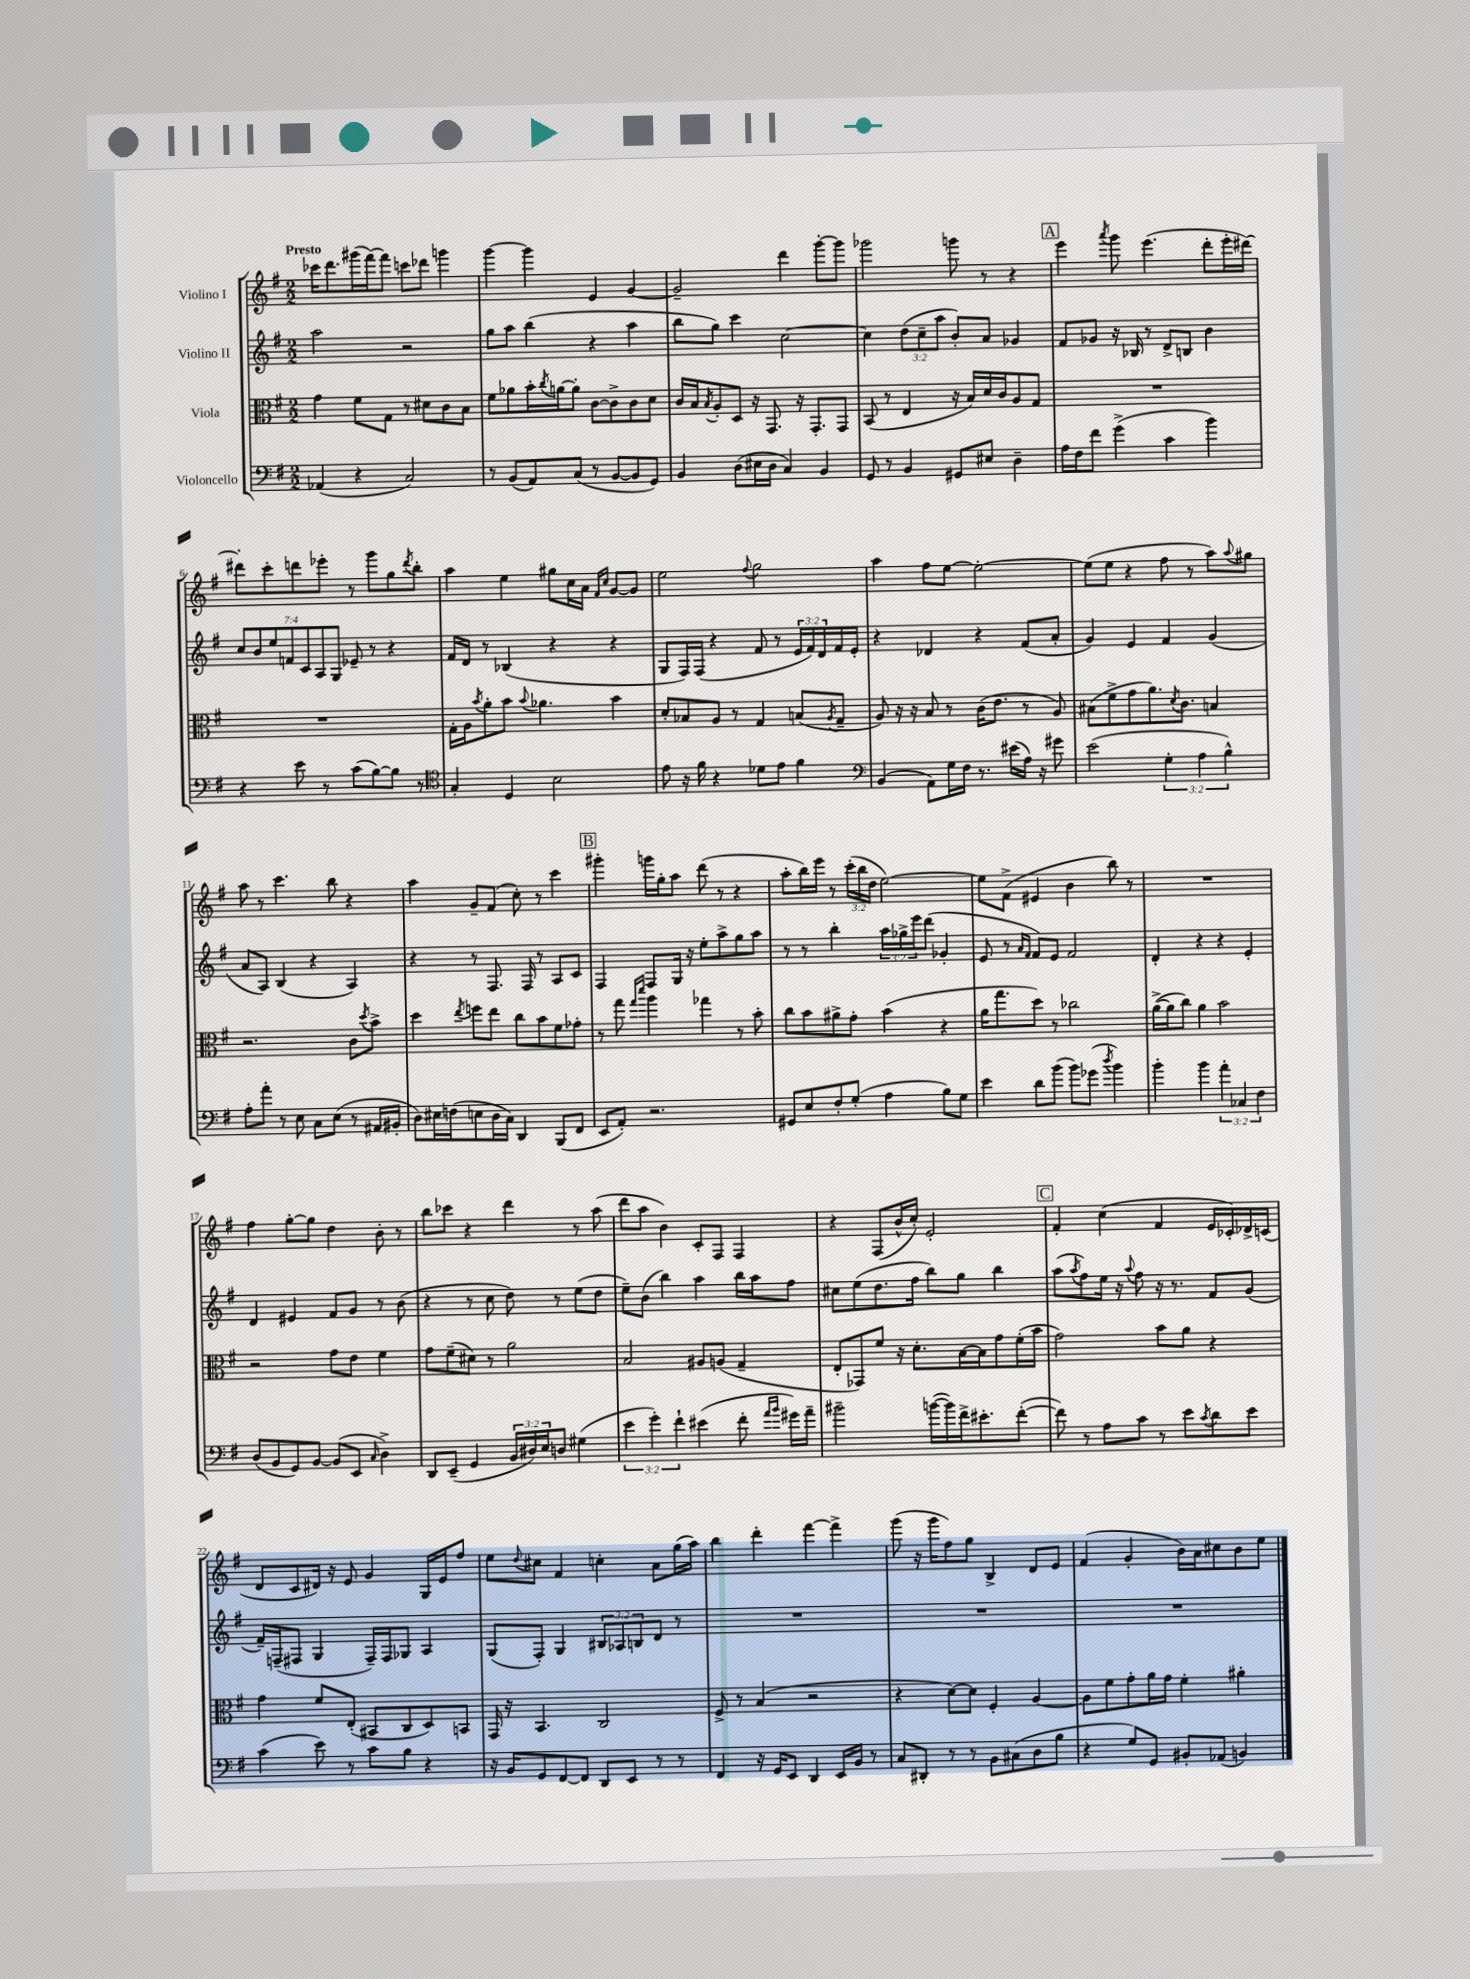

**kern	**kern	**kern	**kern
*part4	*part3	*part2	*part1
*staff4	*staff3	*staff2	*staff1
*I"Violoncello	*I"Viola	*I"Violino II	*I"Violino I
*clefF4	*clefC3	*clefG2	*clefG2
*k[f#]	*k[f#]	*k[f#]	*k[f#]
*M2/2	*M2/2	*M2/2	*M2/2
=1	=1	=1	=1
!	!	!	!LO:TX:a:B:t=Presto
(4AA-X/	4g\	2aa\	16ccc-X\KL
.	.	.	8.ddd\
4r	8f#\L	.	(16ggg#X\L
.	.	.	[16fff#\J)
.	8G\J	.	8fff#\J]
2C/)	8r	2r	8cccn\L
.	8d#X\L	.	8ddd-X\J
.	8c\	.	4gggn\
.	8B\J	.	.
=2	=2	=2	=2
8r	8f#\L	8gg\L	[4ggg\
(8BB/L	8a-X\	8aa\J	.
8AA/)	16b'\L	(4bb\	4ggg\]
.	8qcc/	.	.
.	[16an\J	.	.
(8C/J	8a'\J]	.	.
8r	[8c\L	4r	4e/
[8BB/L	8c^\]	.	.
8BB/]	8c\	4aa\	[4g/
8GG/J)	8d\J	.	.
=3	=3	=3	=3
4BB/	16c/LL	8bb\L	2g~/]
.	16B/J	.	.
.	8qB/	.	.
.	8A'/	8gg\J)	.
(8D\L	8D/J	4ccc\	.
16E#X\L	16r	.	.
16D\JJ	8.GG/	.	.
4C/)	.	[2cc\	4ddd\
.	16r	.	.
.	8.GG'/L	.	.
4BB/	.	.	[8ggg'\L
.	8GG/J	.	8ggg\J]
=4	=4	=4	=4
8GG/	(8BB/	4cc\]	2ggg-X\
8r	8r	.	.
4BB/	4E/	(12dd\L	.
.	.	12cc~\	.
.	.	12aa\J	.
8GG#X/L	16r	8b'/L)	8gggn\
.	16B/LL)	.	.
8E#X/J	16d/	8a/J	8r
.	16c/J	.	.
4D~\	8A/	4g-X/	4r
.	8G/J	.	.
!!LO:REH:place=s1:t=A
=5	=5	=5	=5
16A\LL	1r	8f#/L	4eee\
16F#\J	.	.	.
8f#\J	.	8g-X/J	.
.	.	.	8qaaa/
(4g^\	.	16r	8ggg\
.	.	16B-X/	.
.	.	8r	(4.eee\
4c\	.	8d^/L	.
.	.	8Bn/J	.
4b\)	.	4b\	8ddd'\L
.	.	.	16eee'\L
.	.	.	[16ddd#X\JJ)
!!LO:LB:g=z
=6	=6	=6	=6
4r	1r	14cc/L	8ddd#X'\L]
.	.	14b/	.
.	.	.	8ccc'\
.	.	14ee/	.
.	.	14fn/	.
8e\	.	.	8dddn\
.	.	14c/	.
.	.	14A/	.
8r	.	.	8eee-X'\J
.	.	14G/J	.
(8c\L	.	8e-X~/	8r
[8B\)	.	8r	8ggg\L
8B\J]	.	4r	8gg\
.	.	.	8qddd/
8r	.	.	8bb'\J
=7	=7	=7	=7
*clefC4	*	*	*
4G'/	16G'\LL	16f#/LL	4aa\
.	16A\J	16d/JJ	.
.	8qb/	.	.
.	8a'\	8r	.
4D/	8b\J	(4B-X/	4ee\
.	8qqb/	.	.
.	4.a-X\	.	.
2B\	.	4r	8gg#X\L
.	.	.	16cc\L
.	.	.	16a\JJ
.	.	.	16qqf#/LL
.	.	.	16qqcc/JJ
.	4b\	4r	[8g/L
.	.	.	8g/J]
=8	=8	=8	=8
8e\	8d'/L	8G/L	2ee\
16r	8B-X/	16F#/L)	.
16f#\	.	(16F#/JJ	.
4r	8A/J	4r	.
.	8r	.	.
.	.	.	8qqff#/
8d-X\L	4G/	8f#/	2gg\
8e\J	.	8r	.
4f#\	(8Bn/L	24e/LL	.
.	.	24f#/)	.
.	.	24d/	.
.	8qA/	.	.
.	8G~/J	16f#/	.
.	.	16e'/JJ	.
=9	=9	=9	=9
*clefF4	*	*	*
(4BB/	8A/)	4r	4aa\
.	16r	.	.
.	16r	.	.
8AA\L)	8B/	4d-X/	8ff#\L
16G\L	8r	.	[8ee\J
16F#\JJ	.	.	.
8.r	(16c\KL	4r	2ee'\_
.	8.e\J	.	.
(16e#X\LL	.	.	.
16A\JJ)	8r	(8f#/L	.
16r	.	.	.
8g#X\	8A/)	8a'/J	.
=10	=10	=10	=10
(2e\	(8B#X\L	4g/)	(8ee\L]
.	8f#^\	.	8ee\J
.	8g\	4e/	4r
.	8.a\)	.	.
6G'\	.	4f#/	8ff#\
.	8qd/	.	.
.	8.c\J	.	.
.	.	.	8r
6A\	.	.	.
.	4Bn/	(4g/	8aa\L)
6B^^\)	.	.	.
.	.	.	8qqaa/
.	.	.	8gg#X\J
!!LO:LB:g=z
=11	=11	=11	=11
8A'\L	2.r	8a/L	8aa\
8a'\J	.	8A/J)	8r
8r	.	(4B/	4.ccc\
8E\	.	.	.
8C\L	.	4r	.
(8E\J	.	.	8bb\
8r	8c\L	4A/)	4r
.	8qdd/	.	.
16AA#X/LL	8b^\J	.	.
16BB#X'/JJ	.	.	.
=12	=12	=12	=12
8D\L)	4dd\	4r	4aa\
16E#X\L	.	.	.
(16Fn\J	.	.	.
.	8qee/	.	.
8En\	8ffn\L	8r	8g~/L
16D\L	8ee\J	8.F#/	(8f#/J
16C\JJ)	.	.	.
4DD/	8cc\L	.	8cc'\)
.	.	16F#/	.
.	8b\	8r	8r
(8BBB/L	8f#\	8A/L	4ccc\
8FF#/J	8g-X'\J	8c/J	.
!!LO:REH:place=s1:t=B
=13	=13	=13	=13
8EE/L	8r	4F#/	4ggg#X'\
8AA'/J)	8gg\	.	.
.	16qqgg/LL	.	.
.	16qqddd/JJ	.	.
2.r	4aa\	8F#/L	16gggn\LL
.	.	.	16gg'\J
.	.	16G/Jk	8aa\J
.	.	16r	.
.	4gg-X\	8ee'\L	(8ddd\
.	.	8aa^\	8r
.	8r	8gg\	4r
.	8b'\	8aa\J	.
=14	=14	=14	=14
8GG#X/L	8cc\L	8r	8aa'\L
8E/	8b\	8r	16bb\L)
.	.	.	16eee\JJ
8F#'/	8a#X^\	4bb'\	8r
(8G'/J	8g'\J	.	(24ccc'\LL
.	.	.	24bb\
.	.	.	24dd\JJ
4A\	(4b\	24aa\LL	[2ee\)
.	.	24gg-X^\	.
.	.	24eee\J	.
.	.	(8ddd\J	.
8B\L)	4r	4g-X'/	.
8G\J	.	.	.
=15	=15	=15	=15
4e\	16a\KL	8e/	8ee\L]
.	8.gg\	.	.
.	.	8r	(8f#^\J
.	.	16qqa/LL	.
.	.	16qqf#/JJ	.
8d\L	8dd\J)	8f#/L)	4e#X/
(8b\J	8r	8e/J	.
8b\L)	2cc-X\	2f#/	4b\
(8g-X\J	.	.	.
8qdd/	.	.	.
4b\)	.	.	8bb\)
.	.	.	8r
=16	=16	=16	=16
4b'\	([16a^\LL	4d'/	1r
.	16a\J]	.	.
.	8cc\J)	.	.
4b\	4a\	4r	.
6a'\	2b\	4r	.
6C-X/	.	.	.
.	.	4e'/	.
6F#\	.	.	.
!!LO:LB:g=z
=17	=17	=17	=17
(8D/L	2r	4d/	4ff#\
8BB/	.	.	.
8GG/)	.	4e#X/	[8gg'\L
[8BB/J	.	.	8gg\J]
(8BB/L]	8g\L	8f#/L	4dd\
8EE/J	8e\J	8g/J	.
16qqC/	.	.	.
4D^\)	4f#\	8r	8b'\
.	.	(8b\	8r
=18	=18	=18	=18
8DD/L	8g\L	4r	8bb\L
(8EE~/J	(8f#~\	.	8ccc-X\J
4GG/	8d#X\J)	8r	4r
.	8r	8cc\	.
24BB/LL	2a\	8dd\)	4ddd\
24D#X/)	.	.	.
24E/J	.	.	.
8Dn/J	.	8r	.
(4G#X\	.	(8ee\L	8r
.	.	8dd\J	(8aa\
=19	=19	=19	=19
6e\	2B/	8ee~\L)	8ddd\L
.	.	(8b\J	8aa\J
6g'\)	.	.	.
.	.	4bb\)	4b\)
6f#`\	.	.	.
(4e#X\	8A#X/L	4aa\	8c'/L
.	(8An/J	.	8F#/J
8f#'\	4G~/	16bb\LL	4F#/
.	.	16aa\J	.
16qqa/LL	.	.	.
16qqb/JJ	.	.	.
16g#X\LL)	.	8ff#\J	.
16a~\JJ	.	.	.
=20	=20	=20	=20
2b#X~\	8E'/L	8cc#X\L	4r
.	8GG-X/)	(8ee\	.
.	8f#/J	8.dd\	(8F#/L
.	16r	.	16b^^/L
.	8.d'\L	16ff#\Jk	16cc'/JJ)
([16bn\LL	.	8bb\L)	2e'/
16b\])	.	.	.
16f#^\J	[16B\L	8gg\J	.
8.e#X'\	16B\J]	.	.
.	8g\	4bb\	.
([8f#'\J	(16f#'\L	.	.
.	16b\JJ	.	.
!!LO:REH:place=s1:t=C
=21	=21	=21	=21
8f#\])	2g\)	(8aa\L	4f#'/
.	.	8qaa/	.
8r	.	8ff#\)	.
8A\L	.	16ee\Jk	(4cc\
.	.	16r	.
.	.	8qqaa/	.
8c\J	.	8ff#\	.
8r	8b\L	16r	4f#/
.	.	8.r	.
8e\L	8a\J	.	.
8qc/	.	.	.
8d\	4r	8f#/L	16e/LL
.	.	.	16c-X'/)
8e\J	.	(8g/J	16d-X^/
.	.	.	(16cn/JJ
!!LO:LB:g=z
=22	=22	=22	=22
(4c\	4g\	16f#~/LL)	8d/L
.	.	(16Fn~/J	.
.	.	8F#X/J	8c/
8e\)	8f#/L	4G/	16d#X/Jk)
.	.	.	16r
8r	(8E'/J	.	8e/
8c\L	8BB#X/L	16F#~/LL)	4g/
.	.	16F#/J	.
8B\J	8C/	8G-X/J	.
4r	8D/)	4A/	16G/LL
.	.	.	16e/J
.	8BBn/J	.	8ff#/J
=23	=23	=23	=23
16r	16GG/	(8G/L	8ee\L
16BB/KL	16r	.	.
.	.	.	8qqdd/
8GG/	4.BB/	8F#'/J)	8cc#X\J
[8FF#/	.	4G/	4f#/
8FF#/J]	.	.	.
8DD/L	2C/	12B#X/L	4ccn'\
.	.	12A-X/	.
8EE/J	.	.	.
.	.	12Bn/	.
8r	.	8d/J	8a\L
8r	.	8r	(16gg\L
.	.	.	16aa\JJ)
=24	=24	=24	=24
4FF#/	8F#^/	1r	4bb\
.	8r	.	.
16r	(4B/	.	4ddd'\
16GG/KL	.	.	.
8EE/J	.	.	.
4DD/	2r	.	[4fff#\
16EE/LL	.	.	4fff#^\]
16BB/JJ	.	.	.
8r	.	.	.
=25	=25	=25	=25
8C/L	4r	1r	(8ggg\
8DD#X'/J	.	.	16r
.	.	.	16ggg\KL
8r	[8d\L)	.	8ff#\)
8r	8d\J]	.	8gg\J
8BB\L	4F#'/	.	4B^/
(8C#X\	.	.	.
8D\	[4A/	.	8d/L
8B\J	.	.	8e/J
=26	=26	=26	=26
4r	8A\L]	1r	(4f#/
.	8f#\	.	.
8G/L)	8g'\	.	4g'/
8GG/J	16a\L	.	.
.	16g\JJ	.	.
8BB#X'/L	4f#'\	.	16b\LL)
.	.	.	16a\J
(8AA-X/J	.	.	8cc#X\
4BBn/)	4a#X'\	.	8b\
.	.	.	8ee\J
==	==	==	==
*-	*-	*-	*-
